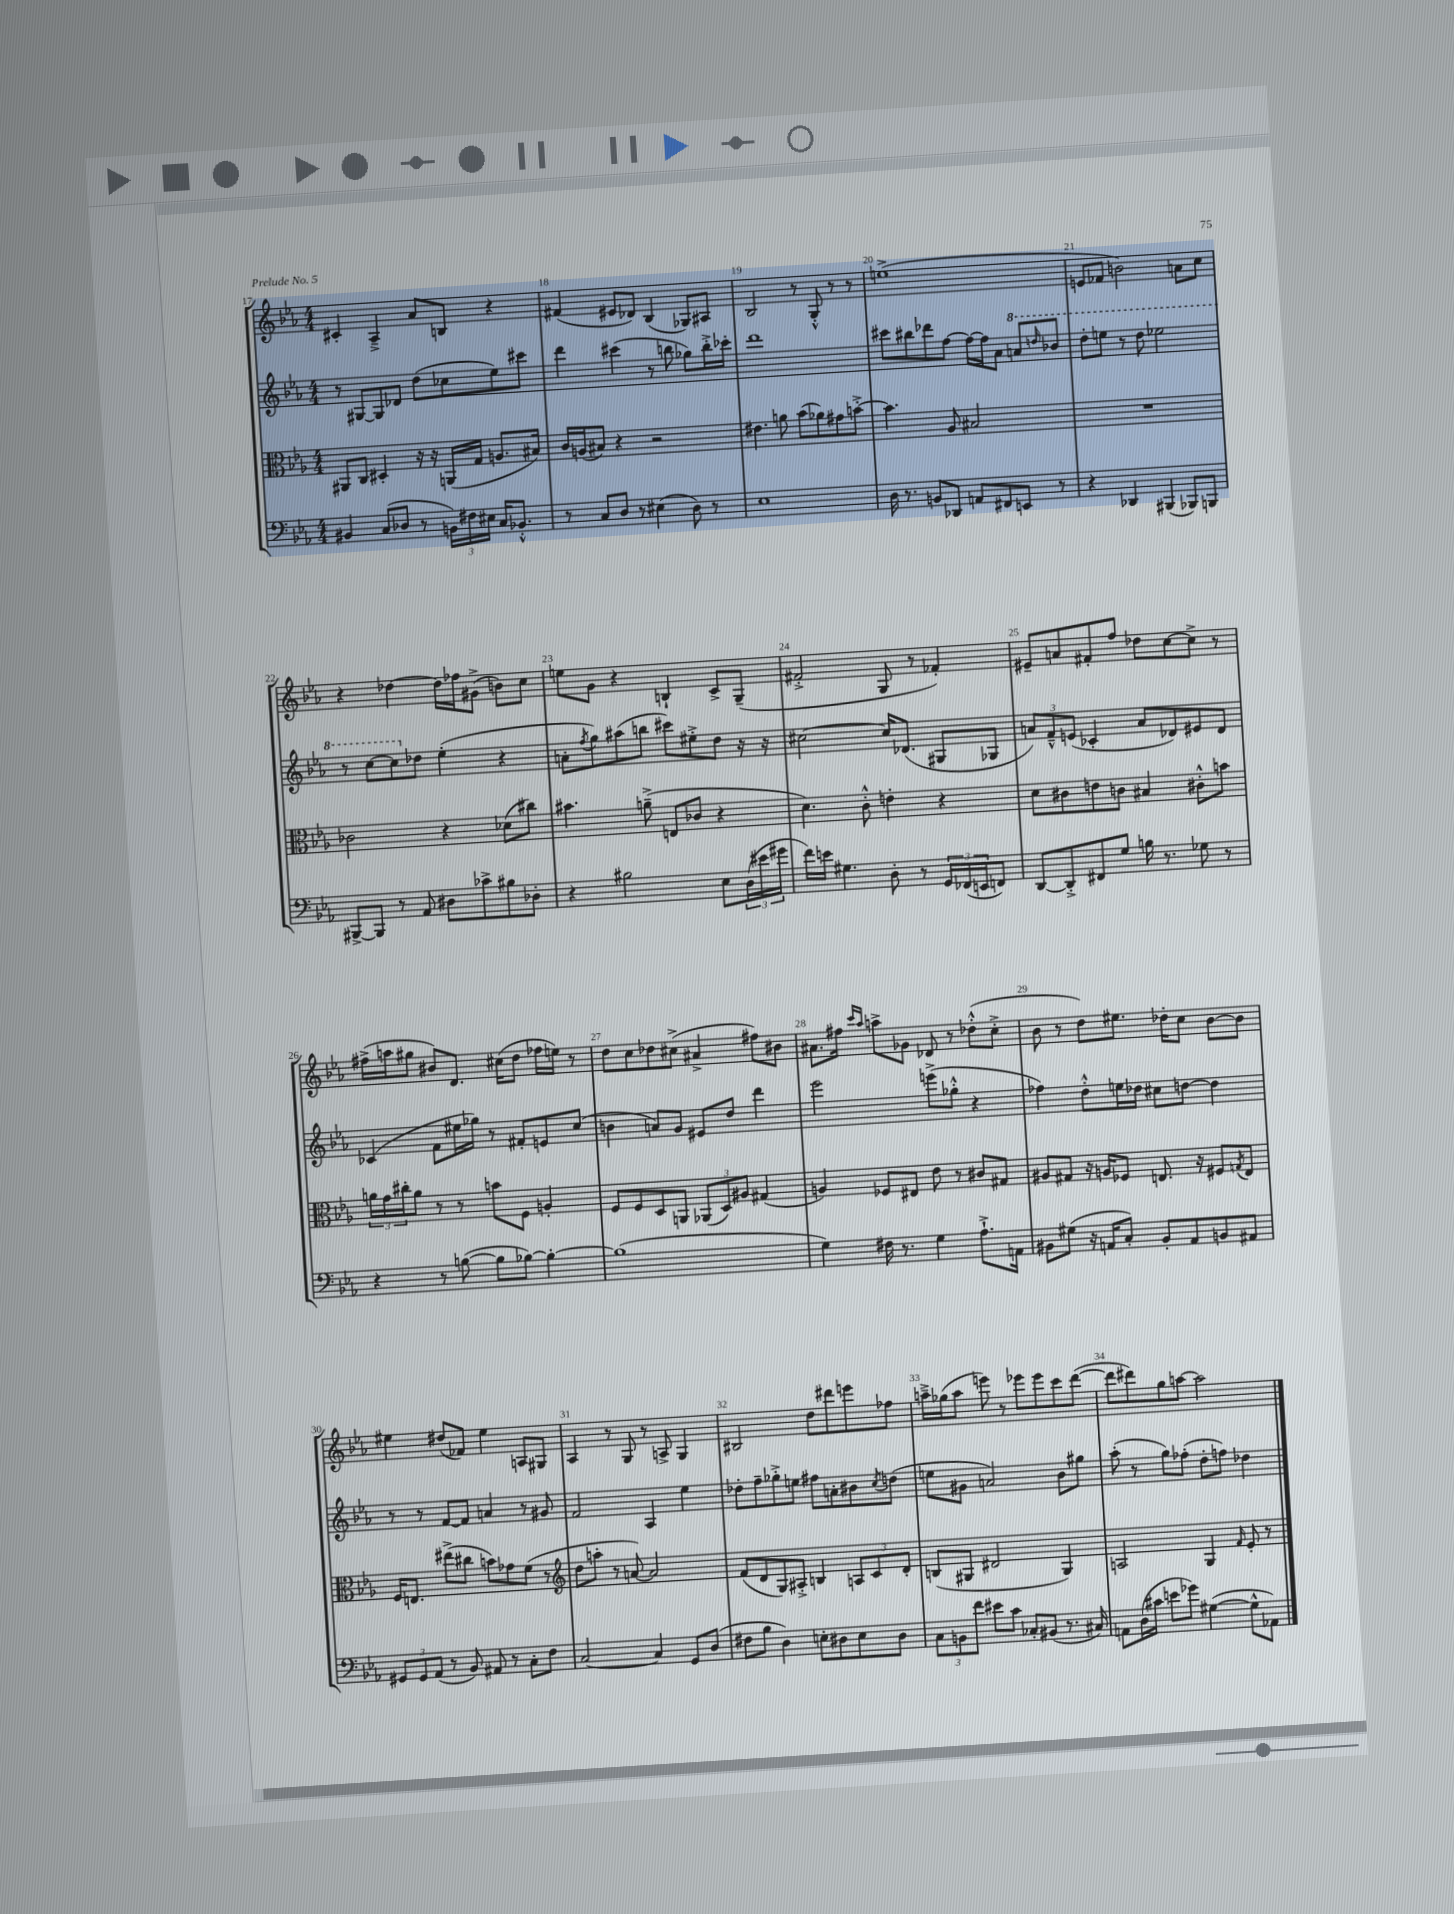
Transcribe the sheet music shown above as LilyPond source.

<<
\new StaffGroup <<
\new Staff = "s0" {
    \clef treble \key ees \major \numericTimeSignature \time 4/4
    cis'4-. aes4---> aes'8 b8 r4 |
    fis'4( eis'8 des'8) bes4( ges8) ais8 |
    bes2 r8 g8-.-^ r8 r8 |
    e''1->( |
    e'8 fes'8 b'2) a'8 c''8 |
    r4 des''4~ des''16 fes''16 gis'8->( b'8) c''8 |
    e''8 g'8 r4 b4-! c'8-> g8--( |
    fis'2-.-> g8 r8 fes'4-.) |
    eis'8-- a'8 fis'8-. f''8 des''8 c''8~ c''8-> r8 |
    fis''16->( a''16 gis''8 bis'8) d'8. cis''16( d''8 fes''16 e''16) r8 |
    d''8 c''8 des''8 cis''8->( ais'4-> fis''8) bis'8 |
    ais'8. fis''16 \grace { c'''16 aes''16 } a''8-> ges'8 des'8 r8 des''8-.-^( c''8-.-> |
    bes'8 r8 d''8) eis''8. des''16-. c''8 bes'8~ bes'8 |
    eis''4 dis''8( fes'8) eis''4 a8 gis8 |
    aes4 r8 g8 r8 a8-> g4 |
    bis2 d''8 dis'''8 e'''8 fes''8 |
    a''16---> ges''16( a''8 e'''8) r8 ees'''8 ees'''8 c'''8 d'''8~( |
    d'''8 dis'''8) g''8 a''8~ a''2 \bar "|." |
}
\new Staff = "s1" {
    \clef treble \key ees \major \numericTimeSignature \time 4/4
    r8 gis8~ gis8 des'8 d''8( ces''8 ees''8) cis'''8 |
    d'''4 cis'''4( r8 b''8 ges''8) b''16-.-> ces'''16-. |
    d'''1 |
    cis'''8 bis''8 des'''8 f''8~ f''16~ f''16 aes'8 \ottava #1 a''8 \grace { d'''16 } bes''8 |
    d'''8-. e'''8 r8 d'''8 ees'''2 |
    r8 c'''8~ c'''8 \ottava #0 des''8 ees''4-.( r4 |
    a'8-. \acciaccatura { f''8 } g''8) ais''8( b''8 cis'''8) eis''8-.-> d''8 r16 r16 |
    cis''2~ cis''16 des'8.( gis8 ges8 |
    \tuplet 3/2 { a'8) f'8---^ e'8( } ces'4-. a'8 des'8) eis'8 des'8 |
    ces'4( f'8 eis''16 ges''16) r8 fis'8-. e'8 c''8( |
    b'4 a'8) g'8 eis'8 d''8 d'''4 |
    ees'''2 e'''8->( ges''8-.-^ r4 |
    fes''4) d''8-.-^ e''16 des''16 cis''8 d''8~ d''4 |
    r8 r8 f'8~ f'8 a'4 r8 gis'8 |
    f'2 aes4 ees''4 |
    des''8-. f''8-- ges''8-.-> e''8 fis''8 a'8-. bis'8 \acciaccatura { c''8 } d''8( |
    e''8 gis'8 a'2) bes'8 gis''8 |
    aes''8-.( r8 g''8) fes''8-.( d''8-. f''8) des''4 \bar "|." |
}
\new Staff = "s2" {
    \clef alto \key ees \major \numericTimeSignature \time 4/4
    ais,8 c8 dis4-. r16 r16 a,16( g16 a8. bis16) |
    c'16 a16( bis8) r4 r2 |
    eis'4. a'8 bes'8( aes'8) gis'8 b'8~-.-> |
    b'4. aes8 bis2 |
    R1 |
    ces'2 r4 des'8( cis''8) |
    bis'4. a'8--->( e8 ces'8 r4 |
    d'4.) c'8-.-^ e'4-. r4 |
    d'8 cis'8 e'8 c'8 bis4 cis'8-.-^ b'8 |
    \tuplet 3/2 { a'16 g'16 cis''16-. } a'8 r8 r8 b'8 f8 a4-. |
    f8 f8 d8 a,8 \tuplet 3/2 { aes,8( d8) ais8 } gis4( |
    a4) fes8 eis8 ees'8 r8 cis'8 gis8 |
    ais8 gis8 r16 a16 fes8 e8. r16 fis8 \acciaccatura { g8 } e8 |
    f16 e8. eis''8->( cis''8 b'8) ges'8 f'8( r8 |
    \clef treble d''8 a''8-. r8 a'8~) a'2 |
    f'8( d'8 g8) ais8-.-> b4 \tuplet 3/2 { a8 c'8 d'8-. } |
    b8( gis8 dis'2 gis4) |
    a2 g4 \grace { f'16 } ees'8-. r8 \bar "|." |
}
\new Staff = "s3" {
    \clef bass \key ees \major \numericTimeSignature \time 4/4
    bis,4 c8( des8 r8 \tuplet 3/2 { b,16) fis16 eis16 } c16 bes,8.-.-^ |
    r8 c8 d8 r8 eis4( d8) r8 |
    ees1 |
    d16 r8. b,8 des,8 a,8 fis,8 e,8 r8 |
    r4 des,4 bis,,4( bes,,8) b,,8 |
    bis,,8~-> bis,,8 r8 aes,8 dis8 ces'8-> bis8 des8-. |
    r4 bis2 ees8 \tuplet 3/2 { d16( eis'16 gis'16 } |
    f'16) e'16 gis4. d8-. r8 \tuplet 3/2 { g,16 fes,16( e,16 } f,8) |
    d,8~ d,8-.-> fis,8 g8 b16 r8. ges8 r8 |
    r4 r8 b8~( b8 bes8~) bes4~-. |
    bes1( |
    g4) fis16 r8. g4 aes8.-!-> a,16 |
    bis,8 gis8( r16 a,16 c8-.) bis,8-. a,8 b,8 ais,8 |
    \tuplet 3/2 { gis,8 gis,8 aes,8( } r8 bes,8) ais,8 r8 c8-. f8 |
    c2~ c4 g,8 d8( |
    fis8 bes8 d4) e8-. dis8 e8 dis8 |
    \tuplet 3/2 { c8 b,8 f'8 } eis'8 c'8 ces8-. bis,8( r8. cis16) |
    a,8 d16( cis'16 e'8 ges'8) gis4~( gis8-^ aes,8) \bar "|." |
}
>>
>>
\layout { \context { \Score currentBarNumber = #17 \override BarNumber.break-visibility = ##(#f #t #t) barNumberVisibility = #all-bar-numbers-visible } }
